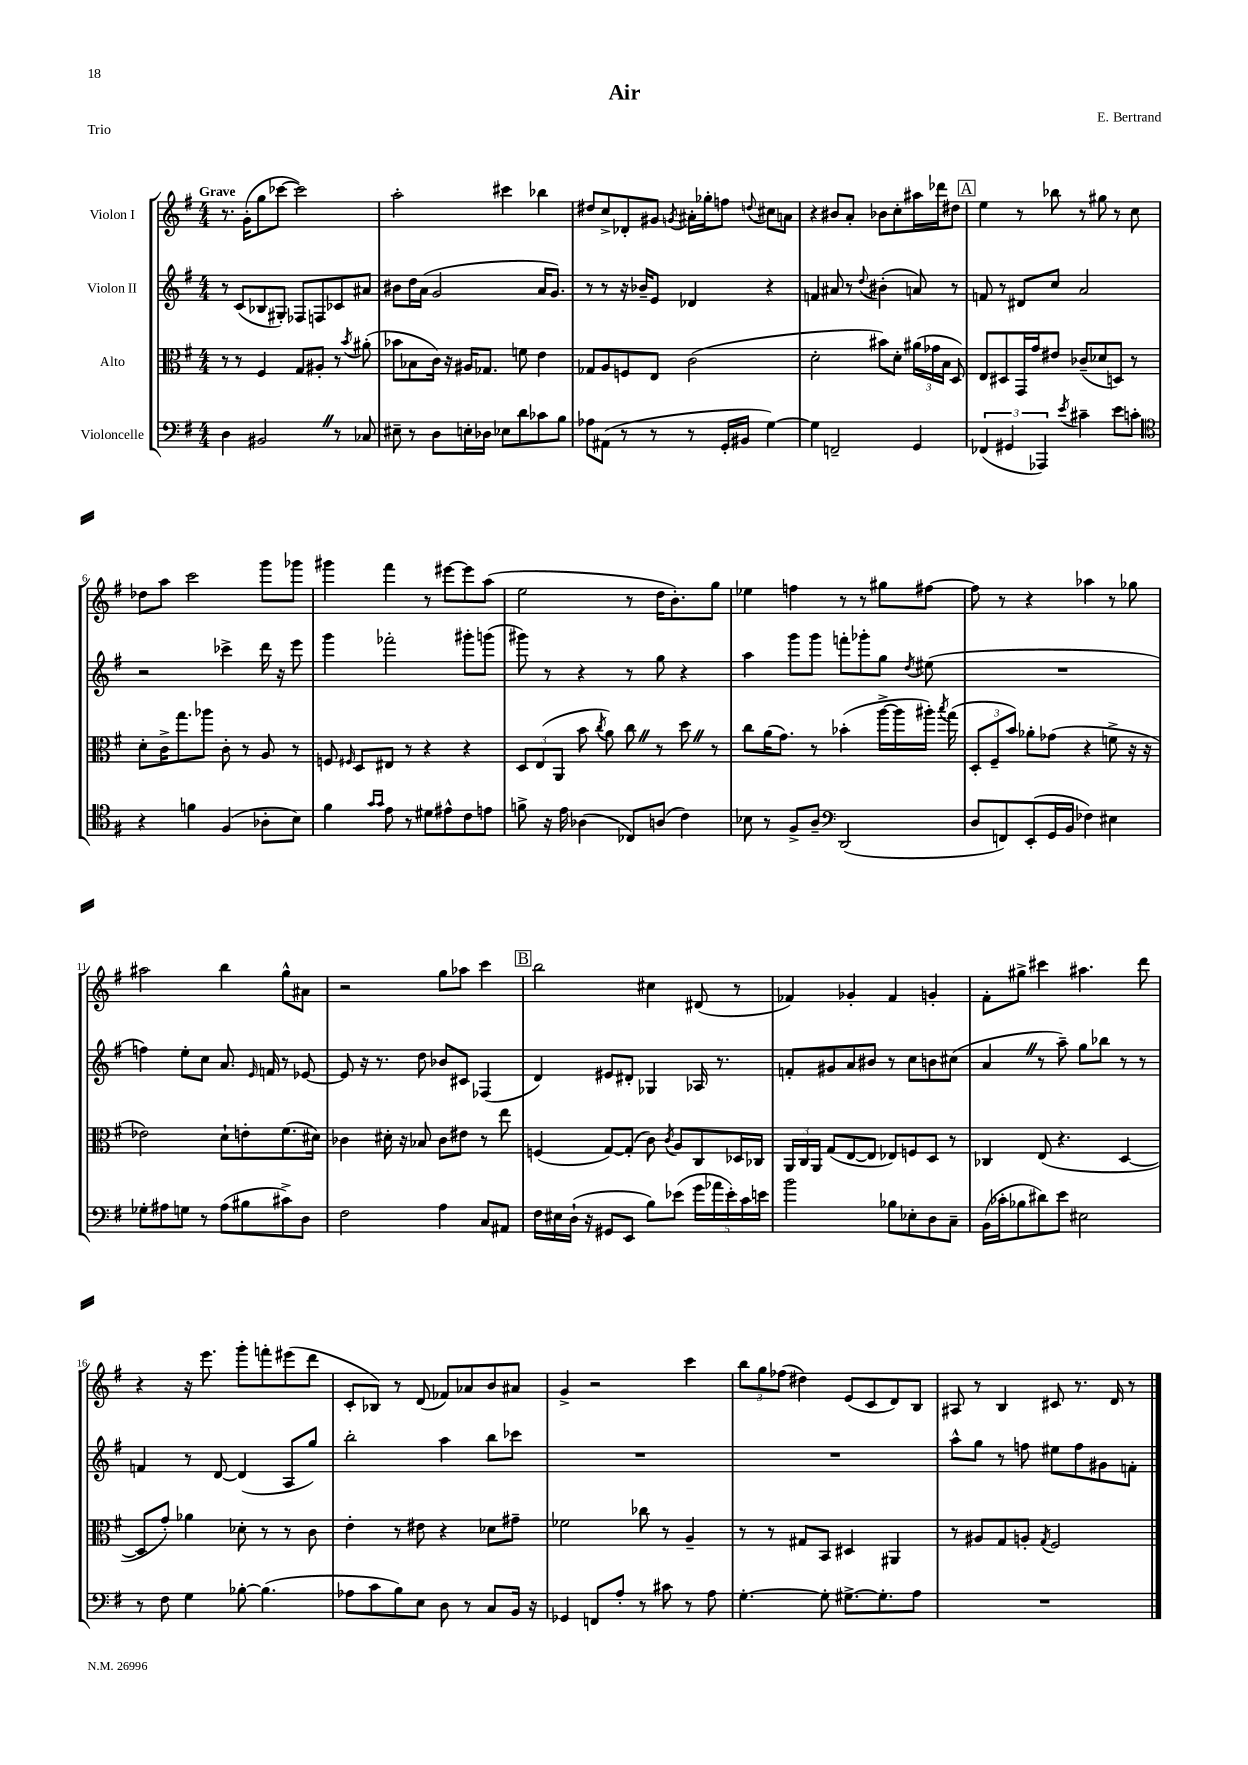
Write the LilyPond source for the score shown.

\header { title = "Air" composer = "E. Bertrand" piece = "Trio" }
<<
\new StaffGroup <<
\new Staff = "s0" \with { instrumentName = "Violon I" } {
    \clef treble \key g \major \numericTimeSignature \time 4/4 \tempo "Grave"
    \autoBeamOff r8. g'16[-.( g''8 ces'''8]~ ces'''2) |
    a''2-. cis'''4 bes''4 |
    dis''8[ c''8-> des'8-. gis'8] \acciaccatura { g'8 } ais'16[-. ges''16-. f''8] \appoggiatura { d''8 } cis''8[ a'8] |
    r4 bis'8[ a'8]-. bes'8[ c''8-. ais''16 des'''16 dis''8] |
    \mark \markup { \box "A" } e''4 r8 bes''8 r8 gis''8 r8 c''8 |
    des''8[ a''8] c'''2 g'''8[ ges'''8] |
    gis'''4 fis'''4 r8 eis'''8[~ eis'''8 a''8]( |
    e''2 r8 d''16[ b'8.-.) g''8] |
    ees''4 f''4 r8 r8 gis''8[ fis''8]~ |
    fis''8 r8 r4 aes''4 r8 ges''8 |
    ais''2 b''4 g''8[-^ ais'8] |
    r2 g''8[ aes''8] c'''4 |
    \mark \markup { \box "B" } b''2 cis''4 dis'8( r8 |
    fes'4) ges'4-. fes'4 g'4-. |
    fis'8[-. gis''8]-> cis'''4 ais''4. d'''8 |
    r4 r16 e'''8. g'''8[-. f'''8-. eis'''8( d'''8] |
    c'8[-. bes8]) r8 d'8( fes'8[) aes'8 b'8 ais'8] |
    g'4-> r2 c'''4 |
    \tuplet 3/2 { b''8[ g''8 fes''8]( } dis''4) e'8[( c'8 d'8) b8] |
    ais8 r8 b4 cis'8 r8. d'16 r8 \bar "|." |
}
\new Staff = "s1" \with { instrumentName = "Violon II" } {
    \clef treble \key g \major \numericTimeSignature \time 4/4
    \autoBeamOff r8 c'8[( bes8 gis8]-.) fes8[ f8 ces'8 ais'8] |
    bis'8[ d''16 a'16]( g'2 a'16[ g'8.]) |
    r8 r8 r16 bes'16[-- e'8] des'4 r4 |
    f'4 ais'8 r8 \appoggiatura { d''8 } bis'4-.( a'8) r8 |
    \mark \markup { \box "A" } f'8 r8 dis'8[ c''8] a'2 |
    r2 ces'''4-> d'''16 r16 e'''8 |
    g'''4 fes'''2-. gis'''8[-. g'''8]( |
    gis'''8) r8 r4 r8 g''8 r4 |
    a''4 g'''8[ g'''8] f'''8[-. ges'''8-. g''8] \acciaccatura { d''8 } eis''8( |
    R1 |
    f''4) e''8[-. c''8] a'8. \grace { e'16 } f'16 r8 ees'8~ |
    ees'8 r16 r8. d''8 bes'8[ cis'8] fes4( |
    \mark \markup { \box "B" } d'4) eis'8[ dis'8]-. ges4 aes16 r8. |
    f'8[-. gis'8 a'8 bis'8] r8 c''8[ b'8 cis''8]( |
    a'4 \once \override BreathingSign.text = \markup { \musicglyph "scripts.caesura.straight" } \breathe r8 a''8--) g''8[ bes''8] r8 r8 |
    f'4 r8 d'8~ d'4( a8[ g''8]) |
    b''2-. a''4 b''8[ ces'''8] |
    R1 |
    R1 |
    a''8[-^ g''8] r8 f''8 eis''8[ f''8 gis'8 f'8]-. \bar "|." |
}
\new Staff = "s2" \with { instrumentName = "Alto" } {
    \clef alto \key g \major \numericTimeSignature \time 4/4
    \autoBeamOff r8 r8 fis4 g8[ ais8]-. r8 \acciaccatura { b'8 } ais'8-.( |
    bes'8[ bes8 c'16]) r16 ais16[ ges8.] f'8 e'4 |
    ges8[ a8 f8 e8] c'2( |
    d'2-. bis'8[) d'8]-. \tuplet 3/2 { ais'16[( ges'16 b16] } d8) |
    \mark \markup { \box "A" } e8[ dis8 g,16 g'16 eis'8] ces'8[--( des'8 d8]) r8 |
    d'8[-. c'16-> g''8. aes''8] c'8-. r8 a8 r8 |
    f8 \grace { fis16 } d8[ eis8] r8 r4 r4 |
    \tuplet 3/2 { d8[ e8( a,8] } b'8 \acciaccatura { c''8 } a'8) c''8 \once \override BreathingSign.text = \markup { \musicglyph "scripts.caesura.straight" } \breathe r8 d''8 \once \override BreathingSign.text = \markup { \musicglyph "scripts.caesura.straight" } \breathe r8 |
    c''8[ a'16( g'8.]) r8 bes'4-.( a''16[~-> a''16 ais''16]-.) \acciaccatura { b''8 } g''16( |
    \tuplet 3/2 { d8[-. fis8-- b'8]) } aes'8[-. ges'8]( r4 f'8-> r16 r16 |
    ees'2) d'8[-! e'8-. fis'8.( dis'16]) |
    ces'4 dis'16-. r16 bes8 ces'8[ eis'8] r8 e''8 |
    \mark \markup { \box "B" } f4( g8[~) g8]-.( c'8) \acciaccatura { c'8 } a8[ c8 des16 ces16] |
    \tuplet 3/2 { a,16[ c16 a,16] } g8[( e8~ e8] ees8[) f8 d8] r8 |
    ces4 e8( r4. d4~ |
    d8[ g'8]-.) aes'4 des'8-. r8 r8 c'8 |
    e'4-. r8 eis'8 r4 des'8[ gis'8]-- |
    fes'2 ces''8 r8 a4-- |
    r8 r8 gis8[ b,8] dis4 ais,4 |
    r8 ais8[ g8 a8]-. \acciaccatura { g8 } fis2 \bar "|." |
}
\new Staff = "s3" \with { instrumentName = "Violoncelle" } {
    \clef bass \key g \major \numericTimeSignature \time 4/4
    \autoBeamOff d4 bis,2 \once \override BreathingSign.text = \markup { \musicglyph "scripts.caesura.straight" } \breathe r8 ces8 |
    eis8-- r8 d8[ e16-. des16] ees8[ d'8 ces'8 b8] |
    aes8[ ais,8]( r8 r8 r8 g,16[-. bis,16] g4~) |
    g4 f,2-- g,4 |
    \mark \markup { \box "A" } \tuplet 3/2 { fes,4( gis,4 aes,,4) } \acciaccatura { e'8 } cis'4-- e'8[ c'8]-. |
    \clef tenor r4 f'4 fis4( aes8[-. b8]) |
    fis'4 \grace { g'16[ g'16] } e'8 r8 dis'8[ eis'8-^ c'8 e'8] |
    f'8-> r16 e'16 aes4( ces8[) a8]( c'4) |
    bes8 r8 fis8[-> a8]-- \clef bass d,2( |
    d8[ f,8) e,8-.( g,16 b,16] fes4) eis4 |
    ges8[-. ais8 g8] r8 ais8[( bis8 cis'8->) d8] |
    fis2 a4 c8[ ais,8] |
    \mark \markup { \box "B" } fis16[ eis16 d16]-!( r16 gis,8[ e,8] b8[) ees'8]( \tuplet 5/4 { g'16[ aes'16 ees'16-.) c'16 e'16] } |
    b'2 bes8[ ees8-. d8 c8]-- |
    b,16[( ces'16-. bes8 dis'8) e'8] eis2 |
    r8 fis8 g4 bes8~-. bes4.( |
    aes8[ c'8 b8) e8] d8 r8 c8[ b,16] r16 |
    ges,4 f,8[ a8]-. r8 cis'8 r8 a8 |
    g4.~-. g8-. gis8.[~-> gis8.-. a8] |
    R1 \bar "|." |
}
>>
>>
